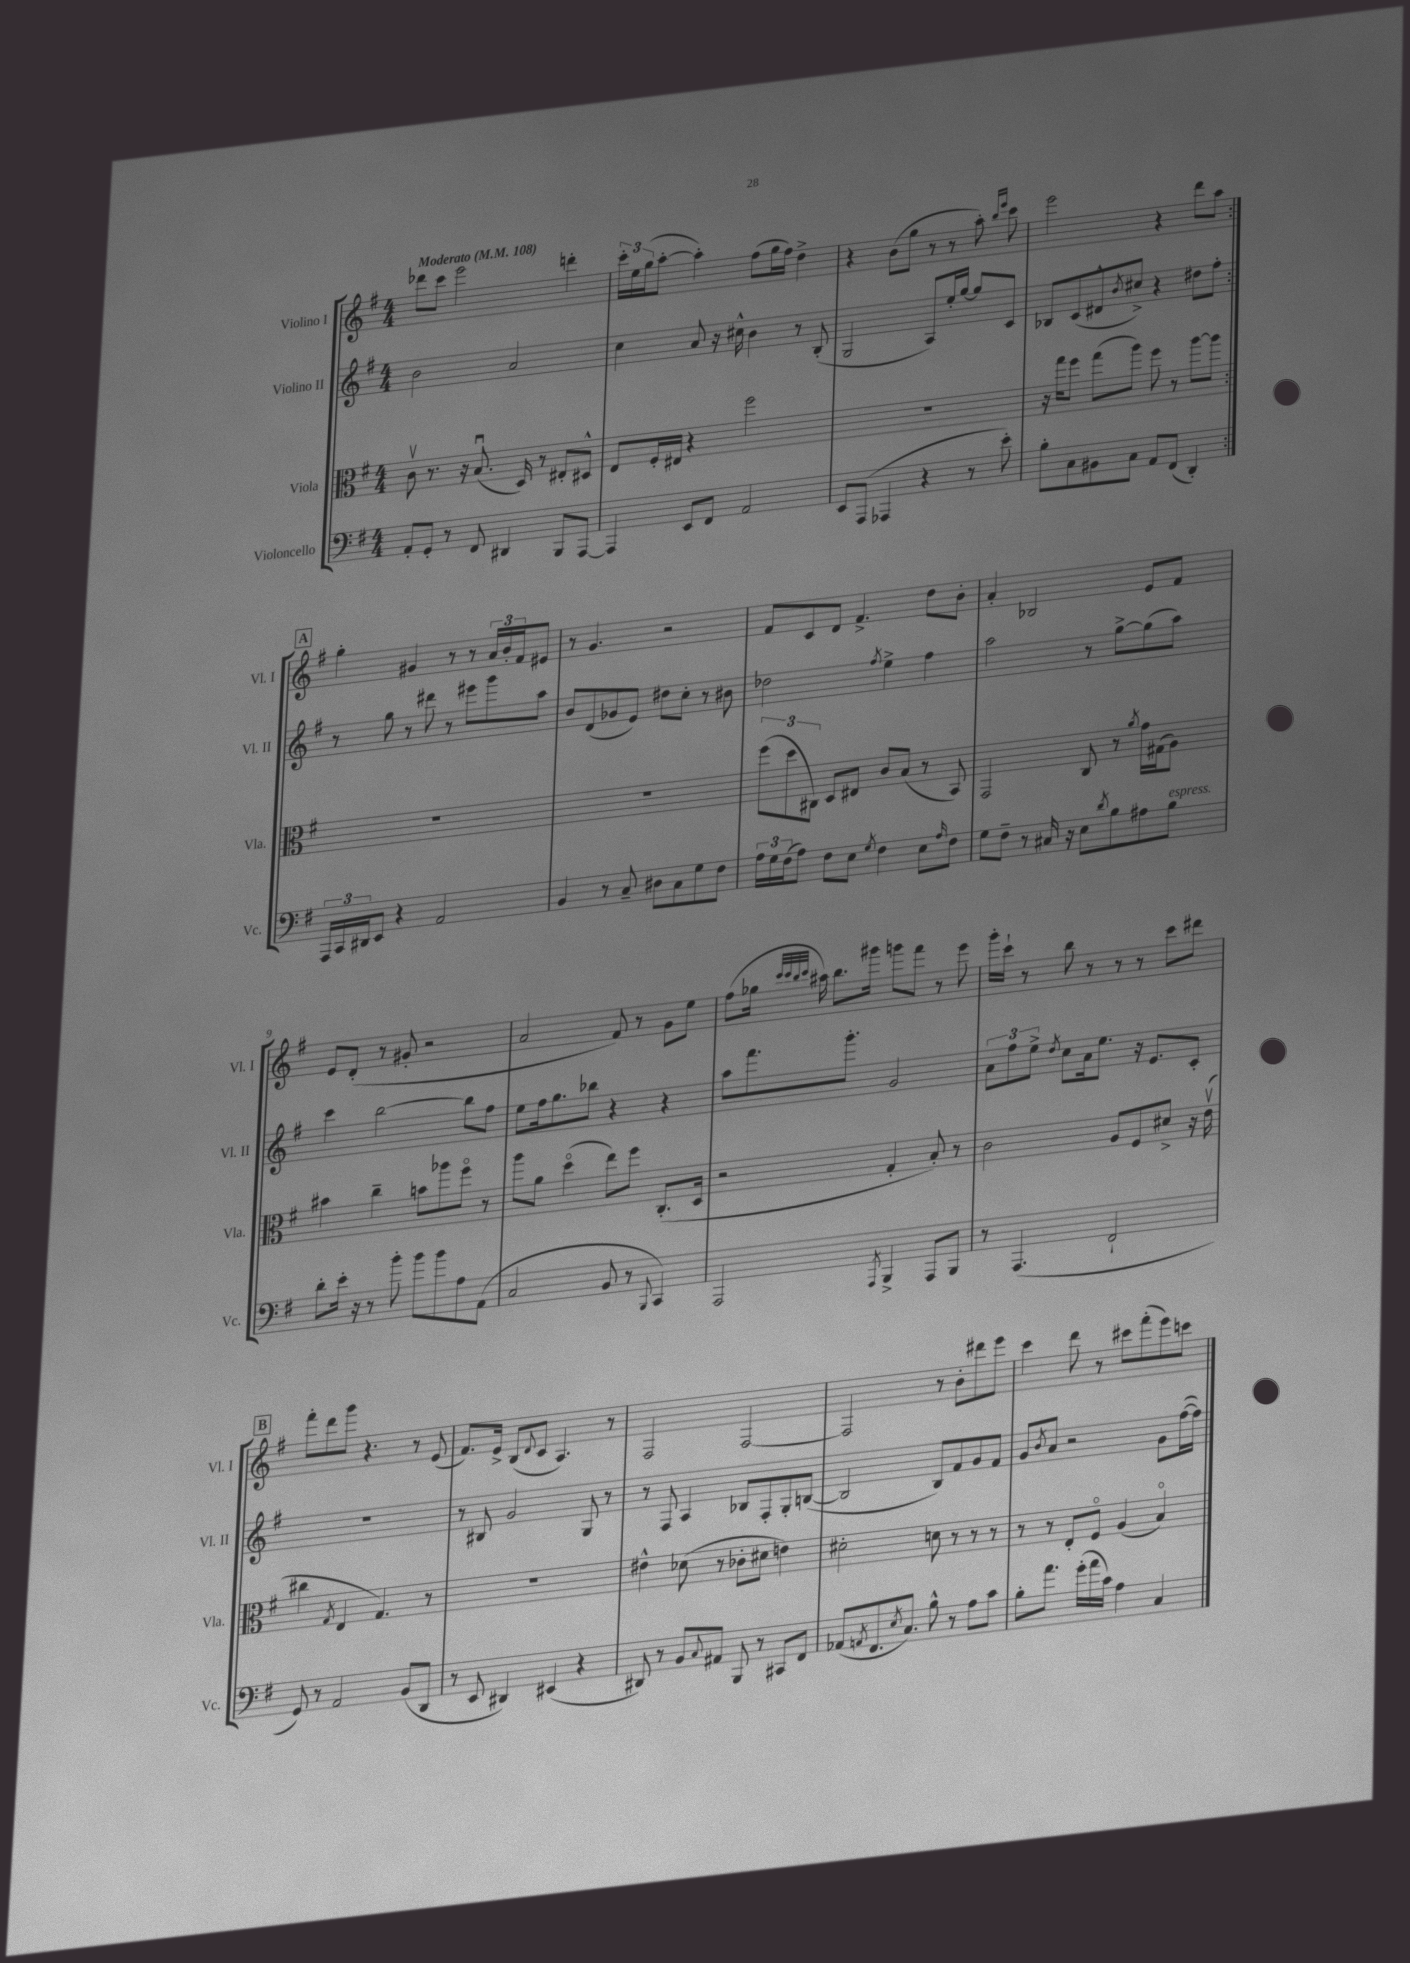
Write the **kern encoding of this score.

**kern	**kern	**kern	**kern
*part4	*part3	*part2	*part1
*staff4	*staff3	*staff2	*staff1
*I"Violoncello	*I"Viola	*I"Violino II	*I"Violino I
*I'Vc.	*I'Vla.	*I'Vl. II	*I'Vl. I
*clefF4	*clefC3	*clefG2	*clefG2
*k[f#]	*k[f#]	*k[f#]	*k[f#]
*M4/4	*M4/4	*M4/4	*M4/4
*MM108	*MM108	*MM108	*MM108
=1	=1	=1	=1
!	!	!	!LO:TX:a:B:t=Moderato
8AA'/L	8cv\	2b\	8ddd-X\L
8GG'/J	8.r	.	8ccc\J
8r	.	.	2eee\
.	16r	.	.
8FF#/	(8.Bu/	.	.
4DD#X/	.	2a/	.
.	16D/)	.	.
.	8r	.	.
8BBB/L	8E#X'/L	.	4dddn'\
[8AAA/J	8D#X^^/J	.	.
=2	=2	=2	=2
4AAA/]	8E/L	4cc\	24ccc'\LL
.	.	.	24ee\
.	.	.	(24gg\J
.	16F#'/L	.	[8aa'\J
.	16E#X/JJ	.	.
8EE/L	4r	8a/	4aa'\])
8FF#/J	.	16r	.
.	.	16cc#X^^\	.
2AA/	2ff#\	4b\	(8ff#\L
.	.	.	16gg\L
.	.	.	16ff#\JJ)
.	.	8r	4dd^\
.	.	(8B'/	.
=3	=3	=3	=3
8EE/L	1r	2G/	4r
(8AAA/J	.	.	.
4AAA-X/	.	.	(8b\L
.	.	.	8gg\J
4r	.	8A/L)	8r
.	.	16ee'/L	8r
.	.	[16gg/JJ	.
8r	.	8gg/L]	8aa'\)
.	.	.	16qqbb/LL
.	.	.	16qqeee/JJ
8e'\)	.	8c/J	8ccc\
=4	=4	=4	=4
8B'\L	16r	8B-X/L	2eee\
.	16gg\KL	.	.
8C\	8ff#\J	(8c/	.
8BB#X\	(8gg\L	8d#X^^/	.
.	.	8qb/	.
8C\J	8aa\J)	8cc#X^/J)	.
8AA/L	8ff#\	4r	4r
(8FF#/J	8r	.	.
4DD'/)	[8aa\L	8dd#X\L	8ddd\L
.	8aa\J]	8ff#'\J	8aa\J
!!LO:LB:g=z
!!LO:REH:place=s1:t=A
=5:|!	=5:|!	=5:|!	=5:|!
24AAA/LL	1r	8r	4gg'\
24CC/	.	.	.
24DD#X/J	.	.	.
8EE/J	.	8gg\	.
4r	.	8r	4g#X/
.	.	8ddd#X\	.
2AA/	.	8r	8r
.	.	8eee#X\L	8r
.	.	8ggg\	24a/LL
.	.	.	24b'/
.	.	.	24f#/J
.	.	8aa\J	8e#X/J
=6	=6	=6	=6
4BB/	1r	8b/L	8r
.	.	(8d/	4.g/
8r	.	8g-X/	.
8C~/	.	8e/J)	.
8D#X\L	.	8dd#X\L	2r
8C\	.	8cc'\J	.
8G\	.	8r	.
8F#\J	.	8b#X\	.
=7	=7	=7	=7
24A\LL	(12ff#\L	2dd-X\	8f#/L
24G\	.	.	.
(24F#\J	12dd\	.	.
8A\J)	.	.	8c/
.	12C#X\J)	.	.
8F#\L	8D/L	.	8d/J
8E\J	8E#X/J	.	4.f#^/
8qG/	.	8qff#/	.
4F#\	8c/L	4ee^\	.
.	(8B/J	.	.
8E\L	8r	4ff#\	8dd\L
16qqA/	.	.	.
8F#\J	8BB/)	.	8b'\J
=8	=8	=8	=8
8G\L	2GG/	2aa\	4a'/
8F#~\J	.	.	.
8r	.	.	2B-X/
16C#X/	.	.	.
16r	.	.	.
8E\L	8C/	8r	.
8qd/	.	.	.
8B\	8r	[8gg^\L	.
.	8qa/	.	.
8A#X\	16g\LL	(8gg\]	8e/L
.	(16G#X\J	.	.
!LO:TX:a:i:t=espress.	!	!	!
8B\J	8A\J)	8aa\J)	8f#/J
!!LO:LB:g=z
=9	=9	=9	=9
8d'\L	4b#X\	4ccc\	8e/L
16e'\Jk	.	.	(8d'/J
16r	.	.	.
8r	4cc~\	[2bb\	8r
8b'\	.	.	8g#X'/
8b\L	8bn\L	.	2r
8b\	8aa-X\	.	.
8A\	8ff#\J	8bb\L]	.
(8AA\J	8r	8ff#\J	.
=10	=10	=10	=10
2C/	8aa\L	8ee\L	2a/
.	8a\J	16ff#\k	.
.	.	8.gg\	.
.	(4dd\	.	.
.	.	8bb-X\J	.
8BB/	8ee\L)	4r	8f#/)
8r	8ff#\J	.	8r
8qqBBB/	.	.	.
4CC/)	(8.C'/L	4r	8g\L
.	.	.	8ee\J
.	16D/Jk	.	.
=11	=11	=11	=11
2AAA/	2r	8aa\L	(8ff#\L
.	.	8.fff#\	16gg-X\Jk
.	.	.	32qqccc/LLL
.	.	.	32qqccc/
.	.	.	32qqbb/
.	.	.	32qqccc/JJJ
.	.	.	16aa#X\)
.	.	.	8.bb\L
.	.	8.ggg'\J	.
.	.	.	16ggg#X\Jk
8qAAA/	.	.	.
4BBB^/	4G'/	2g/	8gggn\L
.	.	.	8fff#\J
8AAA/L	8B'/)	.	8r
8BBB/J	8r	.	8eee\
=12	=12	=12	=12
8r	2c\	12a\L	16ggg'\LL
.	.	.	16ccc`\JJ
.	.	12ff#\	.
(4.AAA/	.	.	8r
.	.	12ee^\J	.
.	.	8qdd/	.
.	.	8cc\L	8bb\
.	.	16a\k	8r
.	.	8.ee\J	.
2FF#`/	8A/L	.	8r
.	8F#/	16r	8r
.	.	8.e/L	.
.	8d#X^/J	.	8ccc\L
.	16r	8c'/J	8ddd#X\J
.	(16ev\	.	.
!!LO:LB:g=z
!!LO:REH:place=s1:t=B
=13	=13	=13	=13
8GG/)	4cc#X\	1r	8fff#'\L
8r	.	.	8ddd\
.	8qG/	.	.
2AA/	4E/	.	8ggg\J
.	.	.	4.r
.	4.G/)	.	.
(8BB/L	.	.	8r
8DD/J	8r	.	(8e/
=14	=14	=14	=14
8r	1r	8r	8.f#/L)
8EE/	.	8B#X/	.
.	.	.	16e^/Jk
4DD#X/)	.	2g/	(8B/L
.	.	.	8qqd/
.	.	.	8c/J
(4EE#X/	.	.	4.A/)
4r	.	8G/	.
.	.	8r	8r
=15	=15	=15	=15
8DD#X/)	4e#X^^\	8r	2F#/
8r	.	8F#/	.
8BB/L	(8d-X\	4A/	.
8qqC/	.	.	.
8AA#X/J	8r	.	.
8BBB/	8c-X'\L	8B-X/L	[2F#/
8r	8d#X\J	8F#'/	.
8CC#X/L	4en\)	8G'/	.
8FF#/J	.	([8Bn/J	.
=16	=16	=16	=16
(8AA-X/L	2d#X'\	2B/]	2F#/]
8qAAn/	.	.	.
8.FF#/	.	.	.
8qE/	.	.	.
8.C/J)	.	.	.
8B^^\	8dn\	8B/L)	8r
8r	8r	8f#/	8b'\L
8A\L	8r	8g/	8ddd#X\
8c\J	8r	8f#/J	8eee\J
=17	=17	=17	=17
8B'\L	8r	8g/L	4ccc\
.	.	8qb/	.
8.a\J	8r	8a/J	.
.	8E'/L	2r	8ddd\
(16g'\LL	.	.	.
16a\	8F#/J	.	8r
16c\JJ)	.	.	.
4A\	(4A/	.	8ccc#X\L
.	.	.	(8fff#'\
4C/	4B/)	8g\L	8eee\)
.	.	([16ff#\L	8cccn\J
.	.	16ff#\JJ])	.
==	==	==	==
*-	*-	*-	*-
